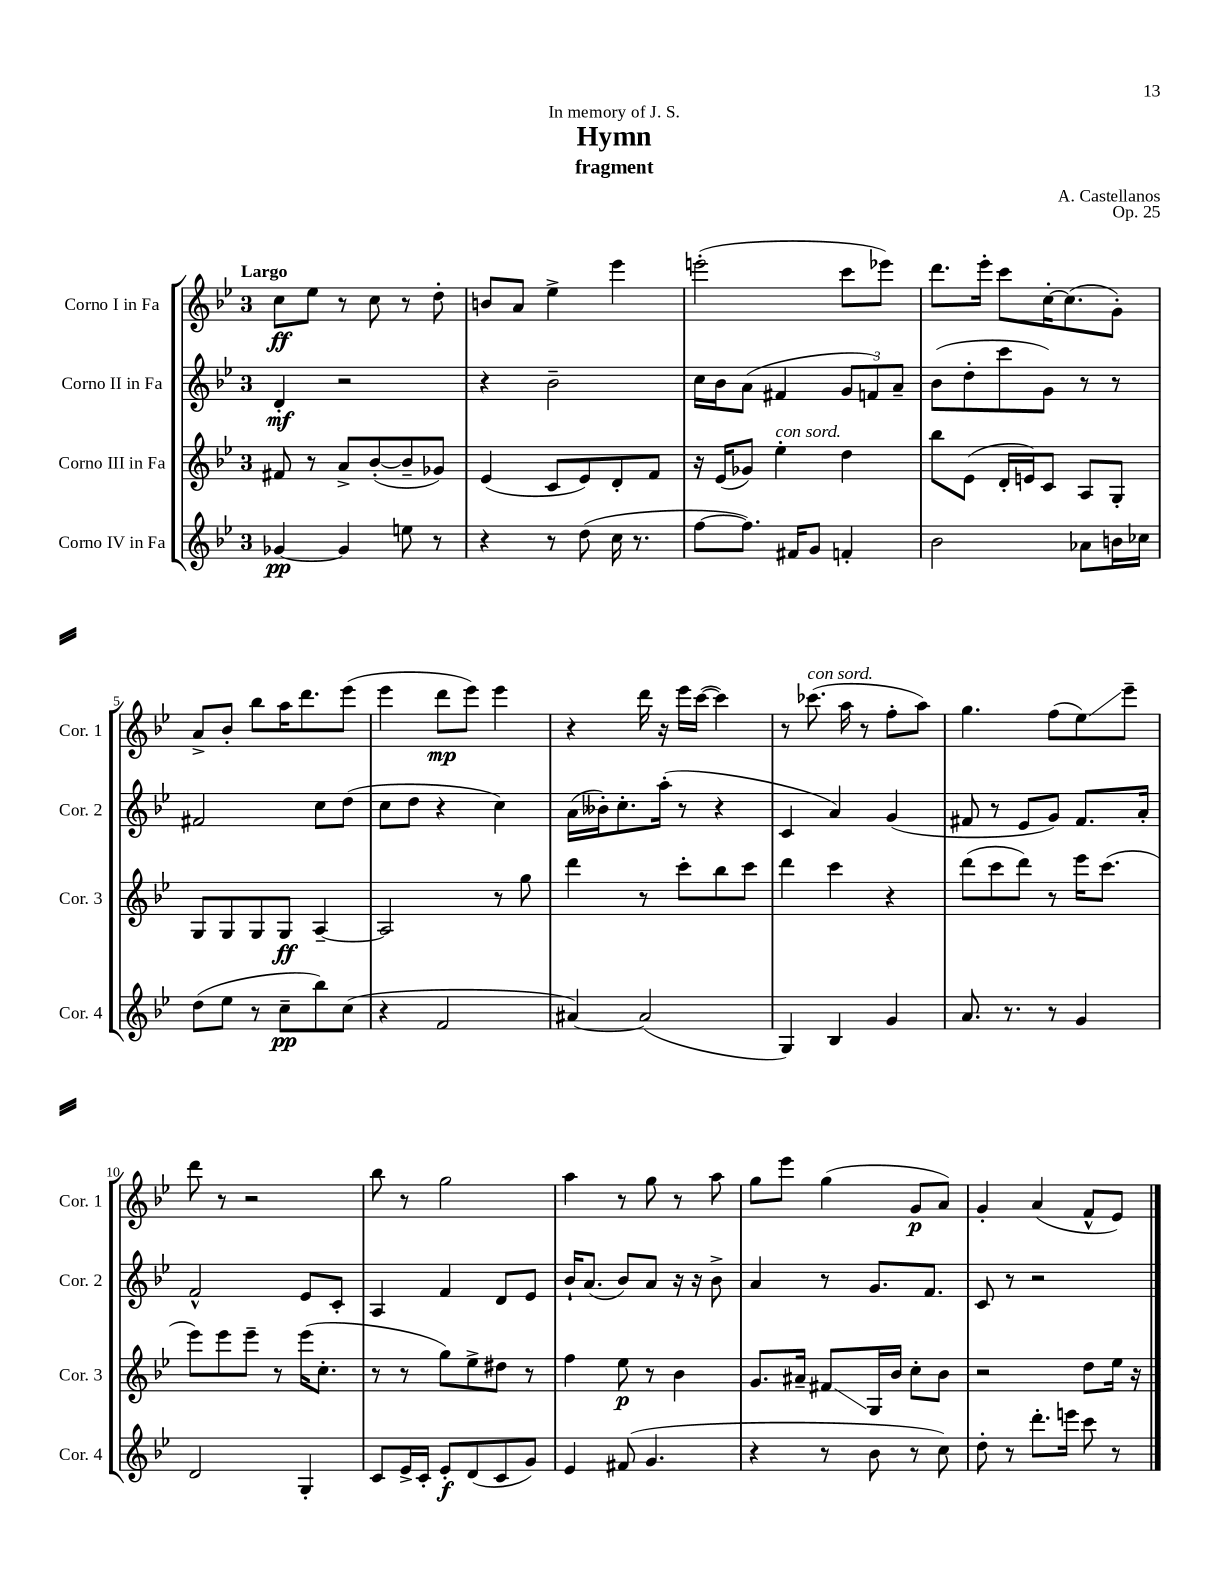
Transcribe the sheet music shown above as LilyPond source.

\header { title = "Hymn" composer = "A. Castellanos" subtitle = "fragment" dedication = "In memory of J. S." opus = "Op. 25" }
<<
\new StaffGroup <<
\new Staff = "s0" \with { instrumentName = "Corno I in Fa" shortInstrumentName = "Cor. 1" } {
    \clef treble \key bes \major \once \override Staff.TimeSignature.style = #'single-digit \time 3/4 \tempo "Largo"
    c''8\ff ees''8 r8 c''8 r8 d''8-. |
    b'8 a'8 ees''4-> ees'''4 |
    e'''2-.( c'''8 ees'''8) |
    d'''8. ees'''16-. c'''8 c''16~-. c''8.( g'8-.) |
    a'8-> bes'8-. bes''8 a''16 d'''8. ees'''8( |
    ees'''4 d'''8\mp ees'''8) ees'''4 |
    r4 d'''16 r16 ees'''16 c'''16~( c'''4) |
    r8 ces'''8.^\markup { \italic "con sord." }( a''16 r8 f''8-. a''8) |
    g''4. f''8( ees''8\glissando) ees'''8-- |
    d'''8 r8 r2 |
    bes''8 r8 g''2 |
    a''4 r8 g''8 r8 a''8 |
    g''8 ees'''8 g''4( g'8\p a'8) |
    g'4-. a'4( f'8-^ ees'8) \bar "|." |
}
\new Staff = "s1" \with { instrumentName = "Corno II in Fa" shortInstrumentName = "Cor. 2" } {
    \clef treble \key bes \major \once \override Staff.TimeSignature.style = #'single-digit \time 3/4
    d'4-.\mf r2 |
    r4 bes'2-- |
    c''16 bes'16 a'8( fis'4 \tuplet 3/2 { g'8 f'8) a'8-- } |
    bes'8( d''8-. c'''8 g'8) r8 r8 |
    fis'2 c''8 d''8( |
    c''8 d''8 r4 c''4) |
    a'16( beses'16-.) c''8.-. a''16-.( r8 r4 |
    c'4 a'4) g'4( |
    fis'8 r8 ees'8 g'8) fis'8. a'16-. |
    f'2-^ ees'8 c'8-. |
    a4 f'4 d'8 ees'8 |
    bes'16-! a'8.( bes'8) a'8 r16 r16 bes'8-> |
    a'4 r8 g'8. f'8. |
    c'8 r8 r2 \bar "|." |
}
\new Staff = "s2" \with { instrumentName = "Corno III in Fa" shortInstrumentName = "Cor. 3" } {
    \clef treble \key bes \major \once \override Staff.TimeSignature.style = #'single-digit \time 3/4
    fis'8 r8 a'8-> bes'8~-.( bes'8-- ges'8) |
    ees'4( c'8 ees'8) d'8-. f'8 |
    r16 ees'16( ges'8) ees''4-.^\markup { \italic "con sord." } d''4 |
    bes''8 ees'8( d'16-. e'16) c'8 a8 g8-. |
    g8 g8 g8 g8\ff a4~-- |
    a2 r8 g''8 |
    d'''4 r8 c'''8-. bes''8 c'''8 |
    d'''4 c'''4 r4 |
    d'''8( c'''8 d'''8) r8 ees'''16 c'''8.( |
    ees'''8) ees'''8 ees'''8-- r8 ees'''16( c''8.-. |
    r8 r8 g''8) ees''8-> dis''8 r8 |
    f''4 ees''8\p r8 bes'4 |
    g'8. ais'16-- fis'8\glissando g16 bes'16 c''8-. bes'8 |
    r2 d''8 ees''16 r16 \bar "|." |
}
\new Staff = "s3" \with { instrumentName = "Corno IV in Fa" shortInstrumentName = "Cor. 4" } {
    \clef treble \key bes \major \once \override Staff.TimeSignature.style = #'single-digit \time 3/4
    ges'4~\pp ges'4 e''8 r8 |
    r4 r8 d''8( c''16 r8. |
    f''8~ f''8.) fis'16 g'8 f'4-. |
    bes'2 aes'8 b'16 ces''16 |
    d''8( ees''8 r8 c''8--\pp bes''8) c''8( |
    r4 f'2 |
    ais'4~) ais'2( |
    g4) bes4 g'4 |
    a'8. r8. r8 g'4 |
    d'2 g4-. |
    c'8 ees'16-> c'16-. ees'8-.\f d'8( c'8 g'8) |
    ees'4 fis'8( g'4. |
    r4 r8 bes'8 r8 c''8) |
    d''8-. r8 d'''8.-. e'''16 c'''8 r8 \bar "|." |
}
>>
>>
